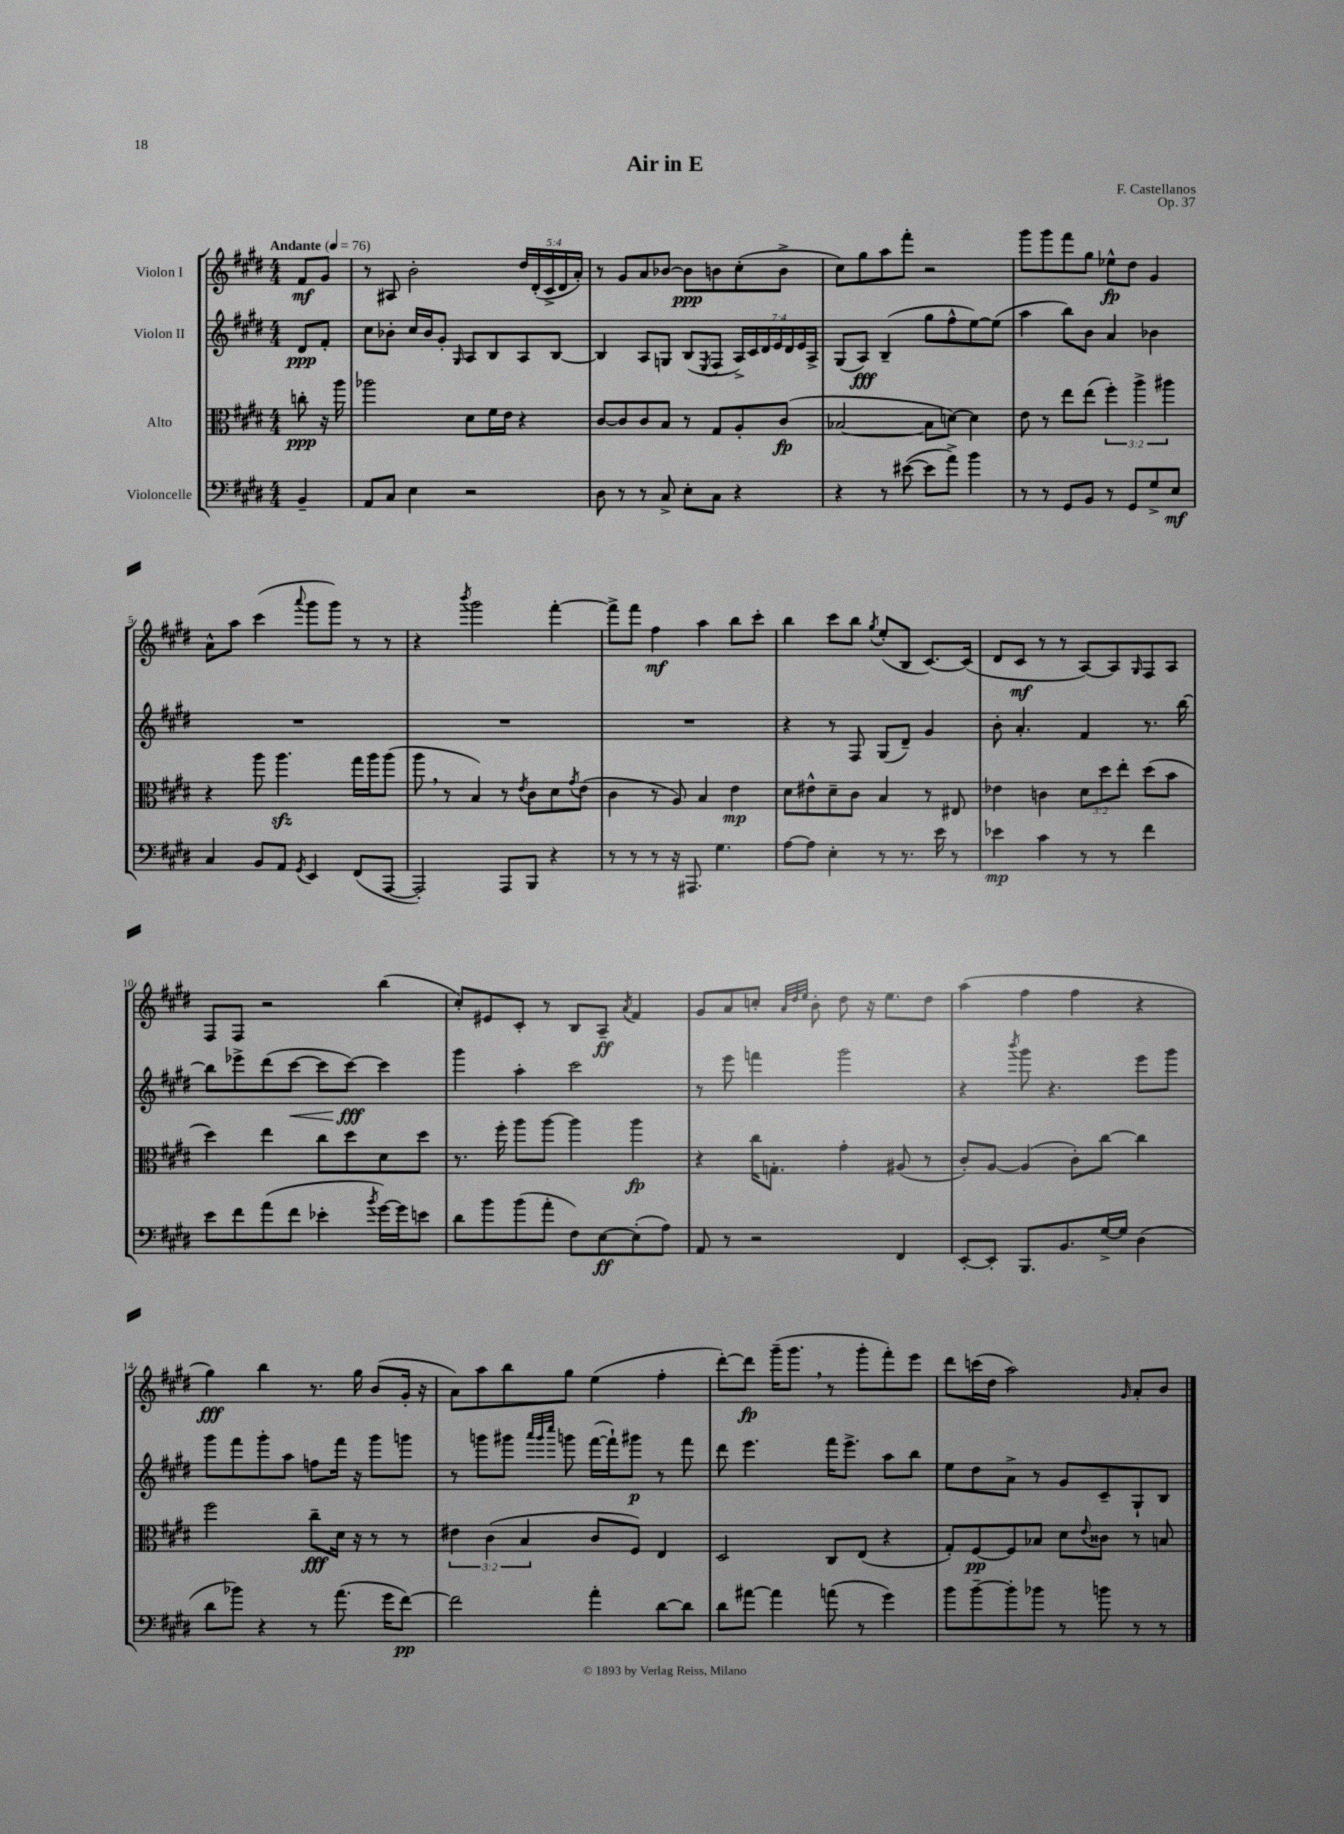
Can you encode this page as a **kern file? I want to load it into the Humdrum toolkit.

**kern	**kern	**kern	**kern
*staff4	*staff3	*staff2	*staff1
*clefF4	*clefC3	*clefG2	*clefG2
*k[f#c#g#d#]	*k[f#c#g#d#]	*k[f#c#g#d#]	*k[f#c#g#d#]
*M4/4	*M4/4	*M4/4	*M4/4
*MM76	*MM76	*MM76	*MM76
4BB~	8cc'	8d#	8f#
.	16r	8f#'	8g#
.	16aa	.	.
=	=	=	=
8AA	2aa-	8cc#	8r
8C#	.	8b-'	8A#
4E	.	16cc#	2b'
.	.	16b-	.
.	.	8g#'	.
.	.	16qqG#	.
2r	8d#	8A	.
.	16f#	8B	.
.	16e	.	.
.	4r	8A	20dd#
.	.	.	(20d#'
.	.	.	20c#^
.	.	[8B	.
.	.	.	20d#
.	.	.	20a')
=	=	=	=
8D#	[8c#	4B]	8r
8r	8c#]	.	8g#
8r	8c#	8A	8a
8C#^	8B	8G	[8b-
8E'	8r	(8B	8b-]
.	.	8qE	.
8C#	8G#	8F#	8b
4r	8A'	28A^)	(8cc#'
.	.	28c#	.
.	.	28d#	.
.	.	28e	.
.	(8c#	.	8b^
.	.	28d#	.
.	.	28e	.
.	.	28A^	.
=	=	=	=
4r	[2B-	(8G#	8cc#)
.	.	8A)	8gg#
8r	.	(4B~	8aa
([8e#	.	.	8fff#'
8e#]	8B-]	8gg#	2r
8a^)	[8d)	8ff#^^	.
4b	4d]	[8ee)	.
.	.	(8ee]	.
=	=	=	=
8r	8e	4aa	8ggg#
8r	8r	.	8ggg#
8GG#	8ee	8bb)	8fff#
8BB	(8ee	8b	8gg#
8r	6ff#')	4a	8ee-^^
8GG#	.	.	8dd#
.	6aa^	.	.
8G#^	.	4b-	4g#
.	6aa#	.	.
8E	.	.	.
=	=	=	=
4C#	4r	1r	8a^^
.	.	.	8aa
8BB	8aa	.	(4ccc#
8AA	4.aa	.	.
8qGG#	.	.	8qqaaa
4EE	.	.	8ggg#
.	.	.	8ggg#)
(8FF#	16gg#	.	8r
.	16aa	.	.
[8AAA	(8aa	.	8r
=	=	=	=
2AAA'])	8aa	1r	4r
.	8r	.	.
.	.	.	8qbbb
.	4B)	.	2ggg#
8AAA	8r	.	.
.	8qe	.	.
8BBB	8c#	.	.
4r	8d#	.	[4fff#'
.	8qg#	.	.
.	(8e	.	.
=	=	=	=
8r	4c#	1r	8fff#^]
8r	.	.	8fff#
8r	8r	.	4ff#
16r	8A)	.	.
8.AAA#	.	.	.
.	4B	.	4aa
4.G#	.	.	.
.	4e	.	8bb
.	.	.	8ccc#'
=	=	=	=
[8A	8d#	4r	4bb
8A]	8e#^^	.	.
4E'	8d#~	8r	8ccc#
.	8c#	8F#	8bb
.	.	.	8qgg#
8r	4B	(8G#	(8ee'
8.r	.	8d#~)	8B
.	8r	4g#	[8.c#)
16e	.	.	.
8r	8E#	.	.
.	.	.	(16c#]
=	=	=	=
4e-	4e-	8b'	8d#
.	.	4.a'	8c#
4c#	4c	.	8r
.	.	.	8r
8r	12d#	4f#	[8A)
.	12dd#	.	.
8r	.	.	8A]
.	12ee'	.	.
.	.	.	16qqG#
4f#	(8dd#	8.r	8F#
.	8b	.	8A
.	.	[16bb	.
=	=	=	=
8e	4dd#)	8bb]	8F#
8f#	.	8eee-^	8F#
(8a	4ee	(8ddd#	2r
8f#	.	[8ccc#	.
4e-'	8cc#	8ccc#]	.
.	8dd#	[8ccc#)	.
8qb	.	.	.
[16g#)	8d#	4ccc#]	(4bb
16g#]	.	.	.
8e	8dd#	.	.
=	=	=	=
8d#	8.r	4ggg#	8cc#')
8b	.	.	8e#
.	16ff#'	.	.
(8b	8aa	4aa'	8c#'
8a'	[8aa	.	8r
8F#)	4aa]	2ccc#	8B
[8E	.	.	8A~
.	.	.	8qa
(8E']	4aa	.	4f#
8A)	.	.	.
=	=	=	=
8AA	4r	8r	8g#
8r	.	8eee	8a
2r	16cc#	4fff	8cc'
.	8.G'	.	.
.	.	.	32qqa
.	.	.	32qqdd#
.	.	.	32qqee
.	.	.	8b'
.	4g#'	2ggg#	8dd#
.	.	.	16r
.	.	.	8.ee
4FF#	(8A#	.	.
.	8r	.	8dd#
=	=	=	=
[8EE'	8c#')	4r	(4aa
8EE']	[8A	.	.
.	.	8qbbb	.
8.BBB	(4A]	8ggg#	4ff#
.	.	4.r	.
8.BB	.	.	.
.	8c#')	.	4ff#
[16G#^	[8cc#	.	.
16G#]	.	.	.
(4D#	4cc#]	8eee	4r
.	.	8ggg#	.
=	=	=	=
8d#	2ff#	8ggg#	4gg#)
8b-)	.	8fff#	.
4r	.	8ggg#'	4bb
.	.	8aa	.
8r	8cc#~	8ff	8.r
(8.a	16d#	16fff#	.
.	16r	16r	16gg#
.	8r	8ggg#	(8b
16g#	.	.	.
[8f#)	8r	8ggg	16g#'
.	.	.	16r
=	=	=	=
2f#]	6e#	8r	8a)
.	.	8ggg	8aa
.	(6c#	.	.
.	.	8ggg#	8bb
.	6B	.	.
.	.	32qqaaa	.
.	.	32qqggg#	.
.	.	32qqcccc#	.
.	.	8ggg	8gg#
4a'	8c#	([16fff#	(4ee
.	.	16fff#`])	.
.	8F#)	8ggg#	.
[8d#	4E	8r	4ff#'
8d#]	.	8fff#	.
=	=	=	=
8d#	2D#	8ddd#	[8ddd#')
[8a#	.	4.eee	8ddd#]
4a#]	.	.	(16ggg#~
.	.	.	8.ggg#
(8a	8C#	16fff#	8r
.	.	8.eee^	.
8r	(8E	.	8ggg#'
4g#)	4r	8aa	8fff#')
.	.	8bb	8eee
=	=	=	=
8b	8G#')	8ee	8ddd#
[8b~	[8F#	8dd#	(16ccc
.	.	.	16dd#
8b']	8F#]	8a^	2aa)
8b-	8B-	8r	.
8r	8d#	8g#	.
.	8qqe	.	.
8b	8c##	8c#~	.
.	.	.	16qqg#
8r	8r	8G#`	8a'
8r	8B	8B	8b
==	==	==	==
*-	*-	*-	*-
